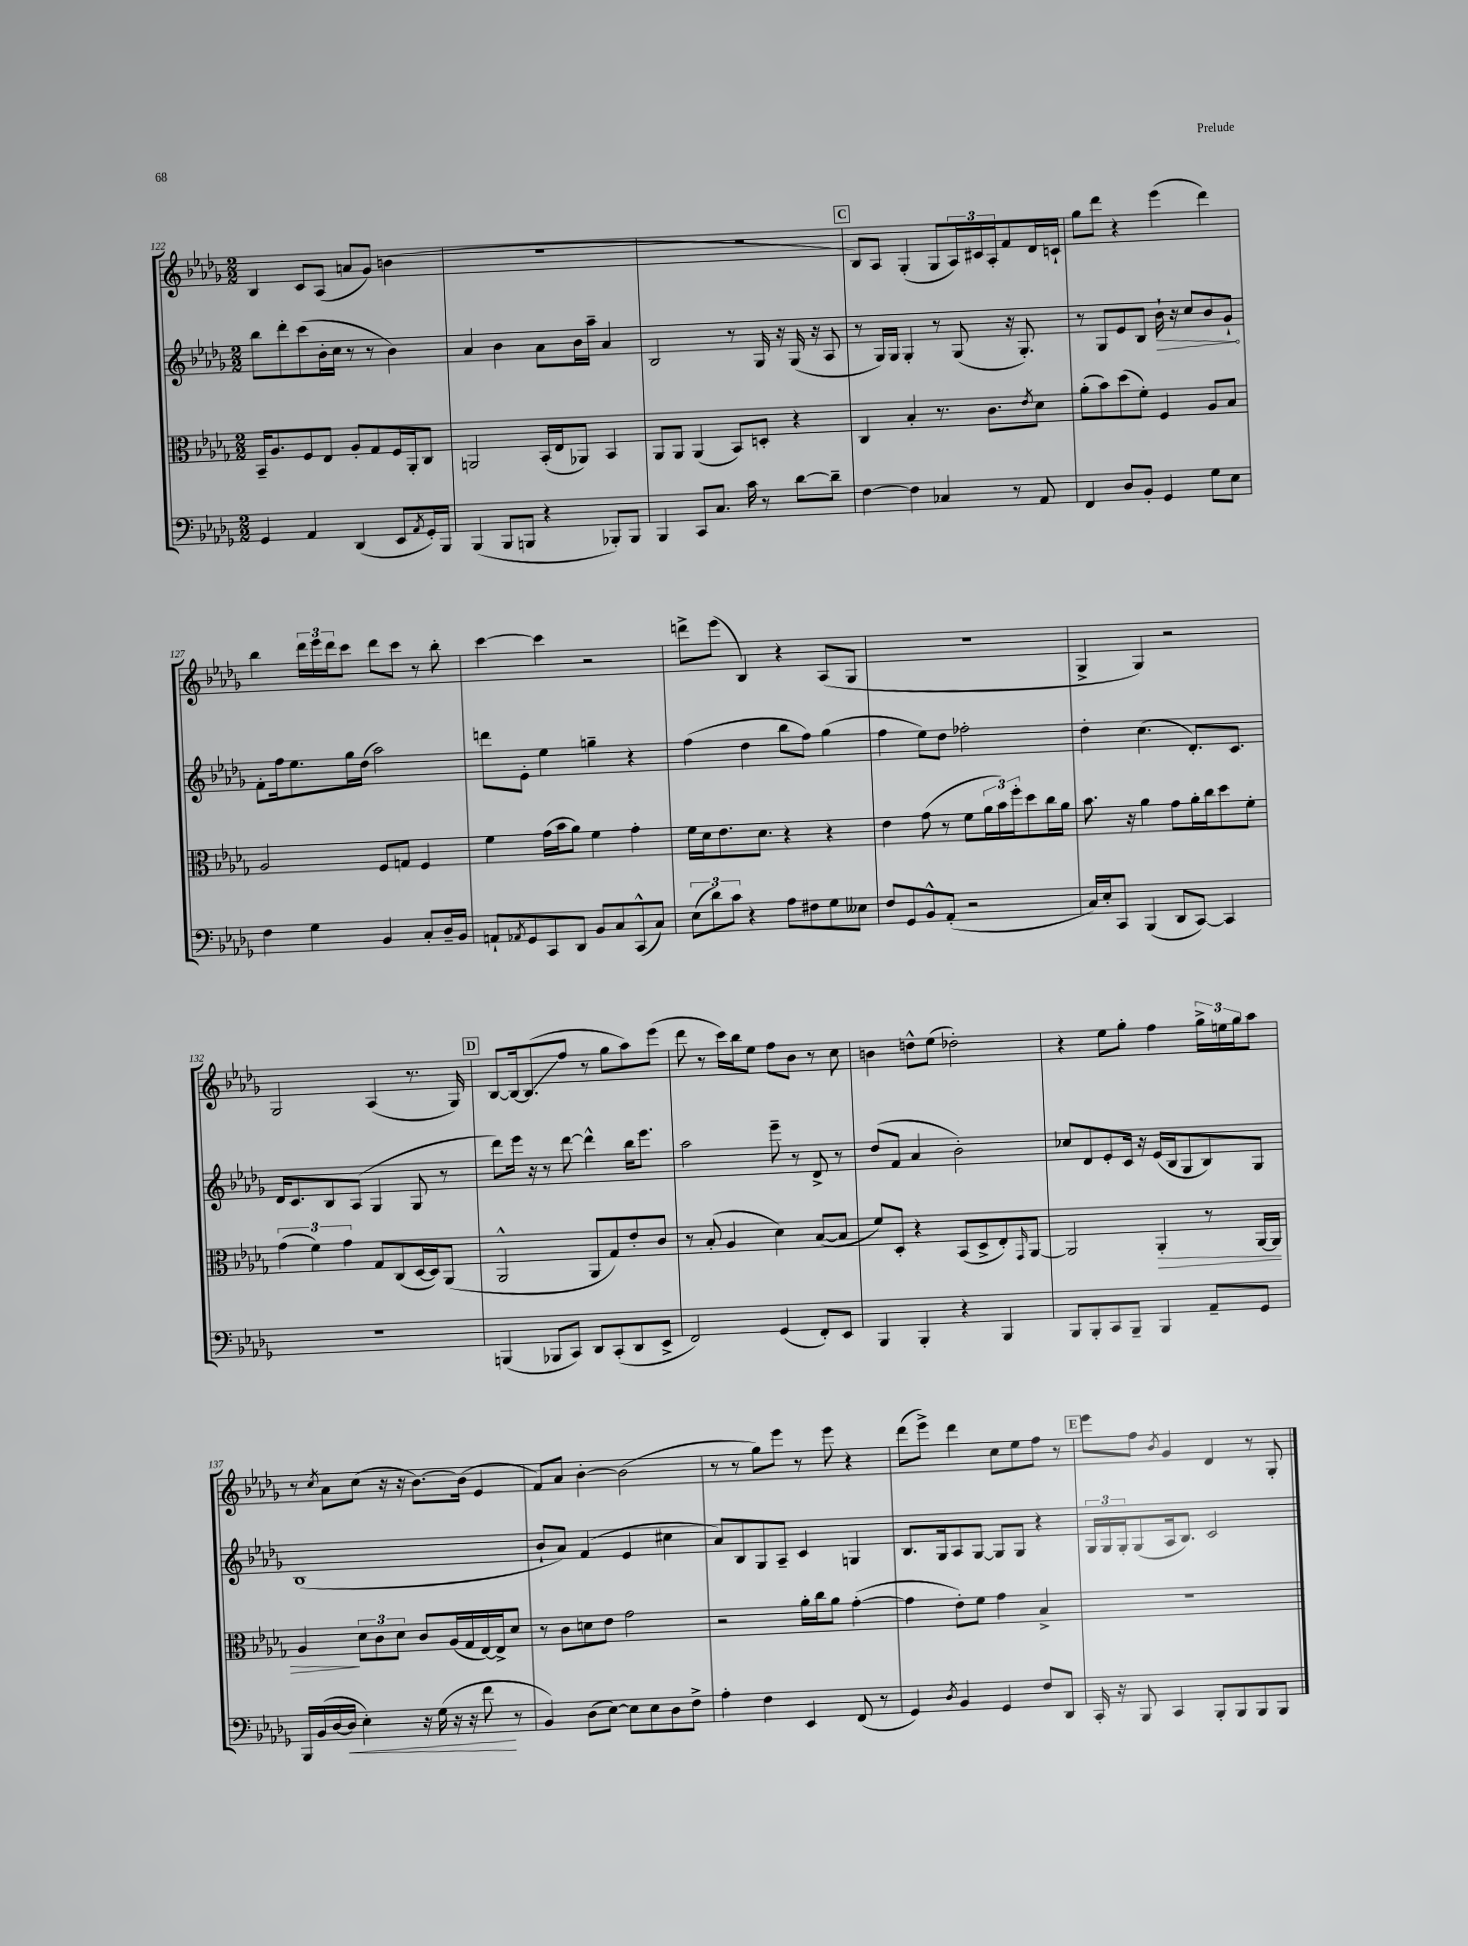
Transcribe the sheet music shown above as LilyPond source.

<<
\new StaffGroup <<
\new Staff = "s0" {
    \clef treble \key des \major \numericTimeSignature \time 2/2
    bes4 c'8 aes8( a'8 ges'8) b'4( |
    R1 |
    R1 |
    \mark \markup { \box "C" } bes8) aes8 ges4-.( ges8 \tuplet 3/2 { aes16) cis'16 aes16-. } f'8 des'16 c'16-! |
    ges''8 des'''8 r4 ees'''4( des'''4) |
    bes''4 \tuplet 3/2 { des'''16 ees'''16 des'''16 } c'''8 des'''8 c'''8 r8 bes''8-. |
    c'''4~ c'''4 r2 |
    d'''8-> ees'''8( bes4) r4 aes8( ges8 |
    R1 |
    ges4-> ges4) r2 |
    ges2 aes4( r8. ges16) |
    \mark \markup { \box "D" } bes8~ bes16~ bes8.\glissando( f''8 r8 ges''8 aes''8) ees'''8( |
    des'''8 r8 c'''16) bes''16 ees''8 f''8 bes'8 r8 c''8 |
    b'4 d''8-^ ees''8( des''2-.) |
    r4 ees''8 ges''8-. f''4 \tuplet 3/2 { ges''16-> e''16 ges''16 } aes''8 |
    r8 \acciaccatura { c''8 } aes'8 c''8( r16 r16 bes'8.~) bes'16( ees'4 |
    f'8) aes'8 bes'4~-. bes'2( |
    r8 r8 ges''8) ees'''8 r8 ees'''8 r4 |
    des'''8( ees'''8->) des'''4 c''8 ees''8 f''8 r8 |
    \mark \markup { \box "E" } ees'''8 f''8 \acciaccatura { bes'8 } ges'4 des'4 r8 ges8-. \bar "|." |
}
\new Staff = "s1" {
    \clef treble \key des \major \numericTimeSignature \time 2/2
    bes''8 des'''8-. c'''8( bes'16-. c''16 r8 r8 bes'4) |
    aes'4 bes'4 aes'8 bes'16 aes''16-- aes'4 |
    bes2 r8 ges16 r16 ges16( r16 aes8 |
    \mark \markup { \box "C" } r8 ges16) ges16 ges4-. r8 ges8( r16 ges8.-.) |
    r8 ges8 ees'8 bes8 \once \override Hairpin.circled-tip = ##t bes'16-!\> r16 c''8 bes'8 ges'8-!\! |
    f'8-. f''16 ees''8. ges''16 des''16( aes''2) |
    d'''8 ees'8-. ees''4 g''4-- r4 |
    f''4( des''4 bes''8 f''8) ges''4( |
    f''4 ees''8) des''8 fes''2-. |
    des''4-. c''4.( des'8.-.) c'8. |
    des'16 c'8. bes8 aes8( ges4 ges8 r8 |
    \mark \markup { \box "D" } des'''8) ees'''16 r16 r8 des'''8~ des'''4-^ bes''16 ees'''8. |
    aes''2 ees'''8-- r8 des'8-> r8 |
    des''8( f'8 aes'4 bes'2-.) |
    ces''8 des'8 ees'8-. c'16 r16 ees'16( bes16 ges8 bes8) ges8 |
    bes1( |
    bes'8-! aes'8) f'4( ees'4 cis''4 |
    aes'8) bes8 ges8 aes8-- c'4 g4 |
    bes8. ges16 aes8 ges8~ ges8 ges8 r4 |
    \mark \markup { \box "E" } \tuplet 3/2 { ges16 ges16 ges16-. } ges8( aes16 bes8.) c'2 \bar "|." |
}
\new Staff = "s2" {
    \clef alto \key des \major \numericTimeSignature \time 2/2
    bes,16-- aes8. f8 ees8 aes8-. ges8 f16 aes,16-. c8 |
    a,2 bes,16-.( ees16 aes,8) bes,4 |
    aes,8 aes,8 aes,4( bes,8) d8-. r4 |
    \mark \markup { \box "C" } c4 bes4-. r8. c'8. \acciaccatura { ees'8 } des'8 |
    aes'8-.( bes'8) des''8( f'8-.) f4 aes8 bes8 |
    aes2 f8 g8 f4 |
    f'4 ges'16( bes'16 aes'8) f'4 ges'4-. |
    f'16 des'16 ees'8. des'8. r4 r4 |
    ees'4 ges'8( r8 f'8 \tuplet 3/2 { aes'16 bes'16) f''16-. } des''8 c''16 aes'16 |
    bes'8. r16 aes'4 ges'8 aes'16-. c''16 des''8 f'8-. |
    \tuplet 3/2 { ges'4( f'4) ges'4 } ges8 c8( des16~ des16) aes,8( |
    \mark \markup { \box "D" } aes,2-^ aes,8 ges8) ees'8-. c'8 |
    r8 bes8-.( aes4 des'4) bes8~( bes8 |
    f'8) des8-. r4 bes,8( des8-> ees8-.) \grace { ges,16 } aes,8~ |
    aes,2 aes,4-.\> r8 aes,16~ aes,16 |
    aes4\! \tuplet 3/2 { des'8 c'8 des'8 } c'8 aes16( ges16 ees16~) ees16-> des'8 |
    r8 c'8 d'8 ees'8 ges'2 |
    r2 aes'16-. c''16 aes'8 ges'4~-.( |
    ges'4 ees'8-.) f'8 ges'4 bes4-> |
    \mark \markup { \box "E" } R1 \bar "|." |
}
\new Staff = "s3" {
    \clef bass \key des \major \numericTimeSignature \time 2/2
    ges,4 aes,4 des,4( ees,8 \acciaccatura { aes,8 } ges,16-.) bes,,16 |
    bes,,4( bes,,8 b,,8 r4 bes,,8-.) bes,,8 |
    bes,,4 c,8 c8. c'16 r8 des'8~ des'8-- |
    \mark \markup { \box "C" } f4~ f4 ces4 r8 aes,8 |
    f,4 des8 bes,8-. ges,4 ges8 ees8 |
    f4 ges4 bes,4 c8-. des16-- bes,16 |
    a,8-! \acciaccatura { aes,8 } ges,8 c,8 des,8 bes,8 c8 c,8-^( c8) |
    \tuplet 3/2 { ees8( des'8) c'8 } r4 aes8 fis8 ges8 eeses8 |
    f8 ges,8 bes,8-^ aes,8-.( r2 |
    c16) ees16-. c,8 bes,,4( des,8 c,8~) c,4 |
    r1 |
    \mark \markup { \box "D" } b,,4( bes,,8 c,8) des,8 c,8-.( des,8 ees,8-> |
    f,2) ges,4( f,8-.) ees,8 |
    bes,,4 bes,,4-. r4 bes,,4 |
    bes,,8 bes,,8-. c,8 bes,,8-- bes,,4 aes,8-- ges,8 |
    bes,,16 bes,16( des16~ des16\< ees4-.) r16 ges16( r16 r16 f'8\! r8 |
    bes,4) des8( ees8~) ees8 ees8 des8 f8-> |
    aes4-. f4 ees,4 f,8( r8 |
    ges,4) \acciaccatura { des8 } bes,4 ges,4 f8 des,8 |
    \mark \markup { \box "E" } c,16-. r16 bes,,8 c,4 bes,,8-. bes,,8 bes,,8 bes,,8 \bar "|." |
}
>>
>>
\layout { \context { \Score currentBarNumber = #122 } }
